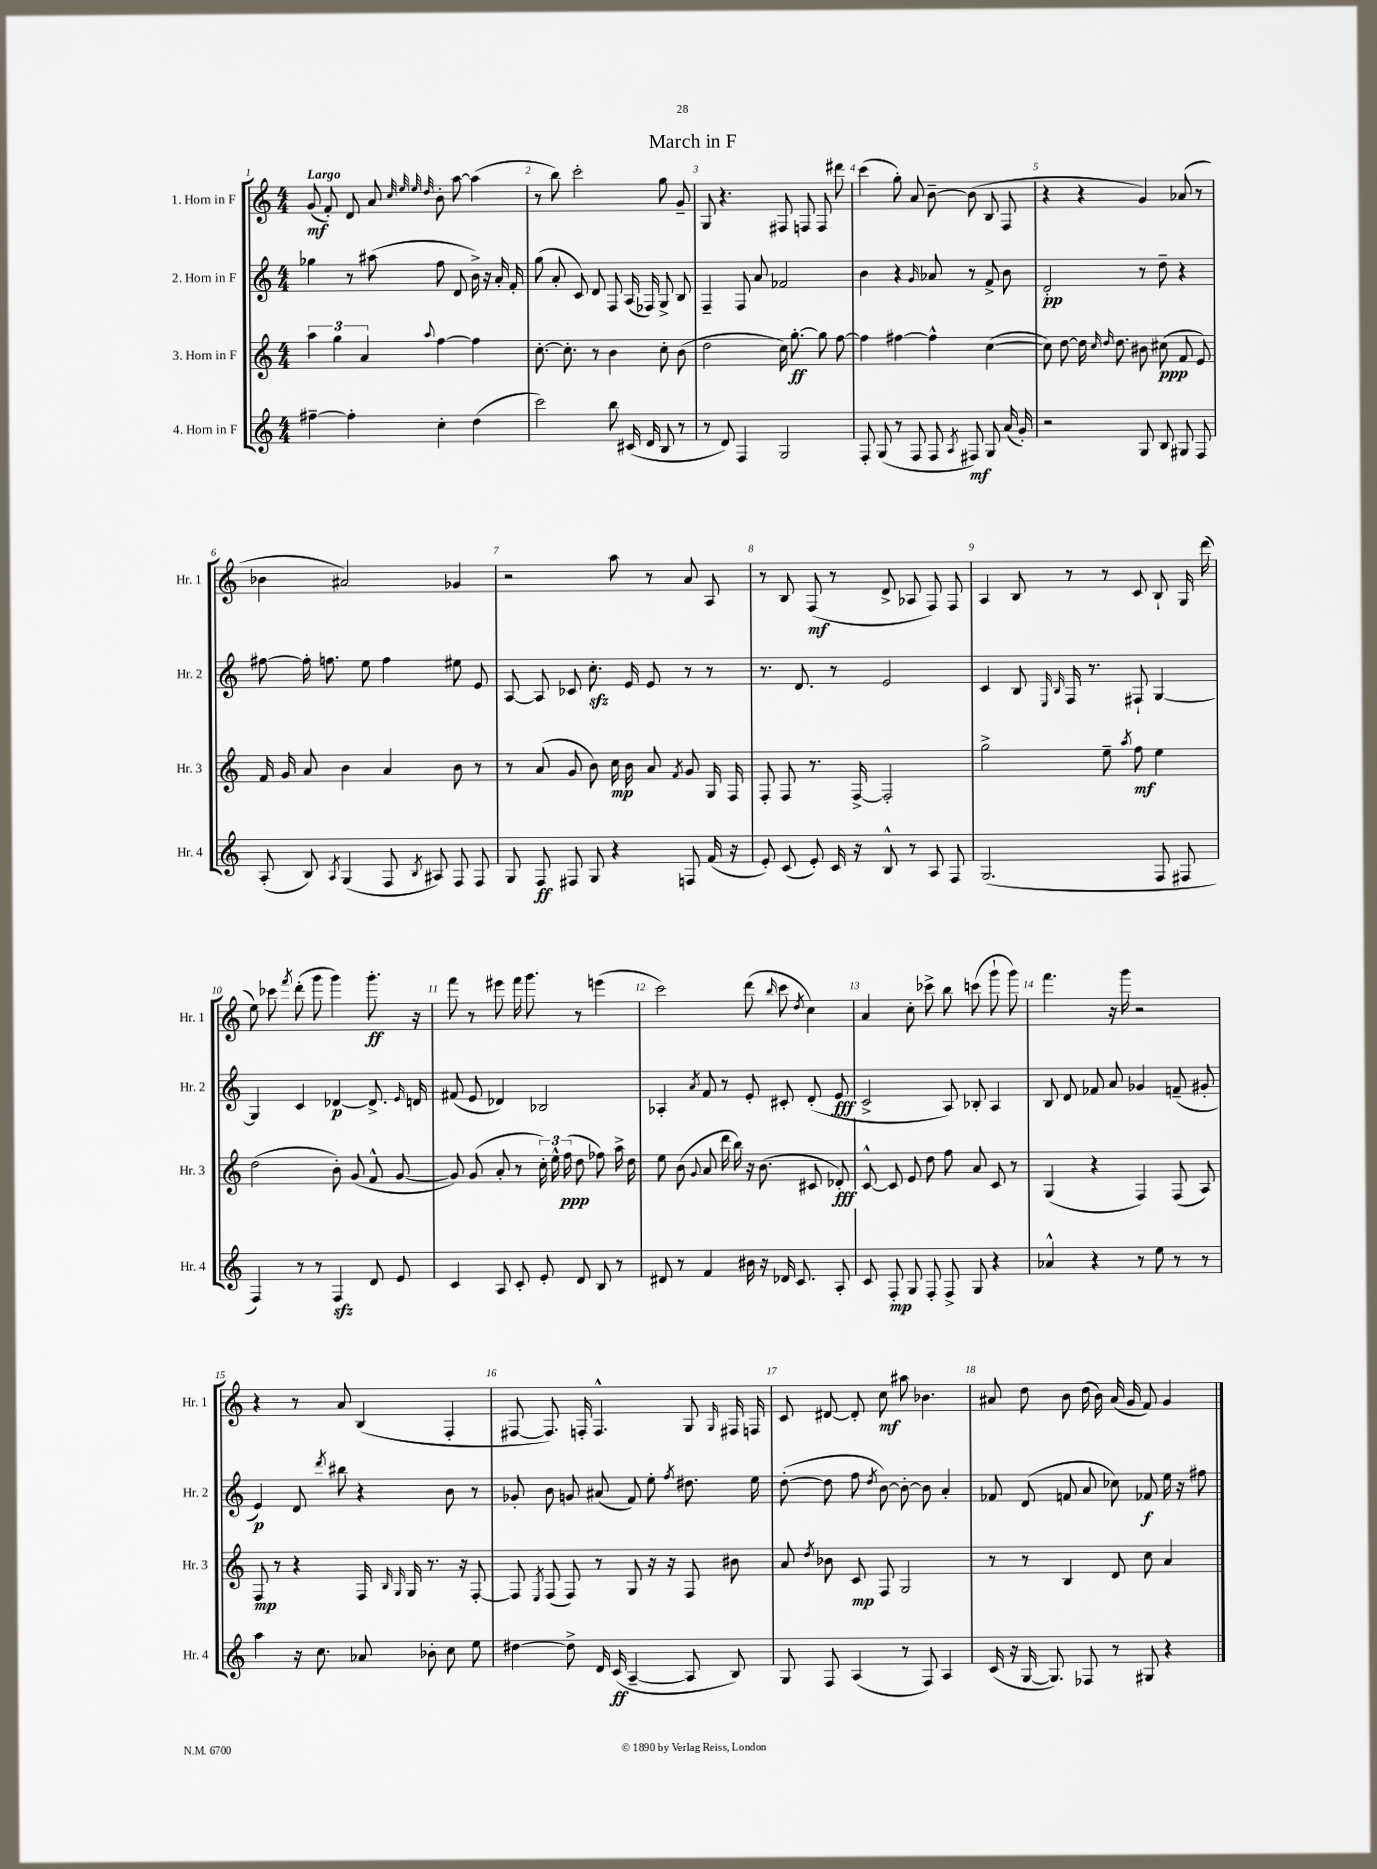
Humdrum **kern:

**kern	**dynam	**kern	**dynam	**kern	**dynam	**kern	**dynam
*part4	*part4	*part3	*part3	*part2	*part2	*part1	*part1
*staff4	*staff4	*staff3	*staff3	*staff2	*staff2	*staff1	*staff1
*I"4. Horn in F	*	*I"3. Horn in F	*	*I"2. Horn in F	*	*I"1. Horn in F	*
*I'Hr. 4	*	*I'Hr. 3	*	*I'Hr. 2	*	*I'Hr. 1	*
*clefG2	*	*clefG2	*	*clefG2	*	*clefG2	*
*k[]	*	*k[]	*	*k[]	*	*k[]	*
*M4/4	*	*M4/4	*	*M4/4	*	*M4/4	*
=1	=1	=1	=1	=1	=1	=1	=1
!	!	!	!	!	!	!LO:TX:a:B:t=Largo	!
[4ff#X~\	.	6aa\	.	4gg-X\	.	(8g/	mf
.	.	.	.	.	.	8f'/)	.
.	.	6gg\	.	.	.	.	.
4ff#'\]	.	.	.	8r	.	8d/	.
.	.	6a/	.	.	.	.	.
.	.	.	.	(8aa#X\	.	8a/	.
.	.	.	.	.	.	32qqcc/	.
.	.	.	.	.	.	32qqee/	.
.	.	.	.	.	.	32qqee/	.
.	.	8qqaa/	.	.	.	32qqdd/	.
4cc'\	.	[4ff\	.	8ff\	.	8b'\	.
.	.	.	.	8d/	.	[8aa\	.
(4dd\	.	4ff\]	.	16b^\)	.	(4aa\]	.
.	.	.	.	16r	.	.	.
.	.	.	.	16a'/	.	.	.
.	.	.	.	16f'/	.	.	.
=2	=2	=2	=2	=2	=2	=2	=2
2ccc\)	.	[8.cc'\	.	(8gg\	.	8r	.
.	.	.	.	8a'/	.	8bb\)	.
.	.	8.cc'\]	.	.	.	.	.
.	.	.	.	8c/)	.	2ccc'\	.
.	.	8r	.	8d/	.	.	.
8bb\	.	4b\	.	8F/	.	.	.
(16c#X/	.	.	.	(16A/	.	.	.
16d/	.	.	.	16F-X/)	.	.	.
8B/	.	8cc'\	.	8G^/	.	8gg\	.
8r	.	(8b\	.	8B/	.	8g~/	.
=3	=3	=3	=3	=3	=3	=3	=3
8r	.	2dd\	.	4F~/	.	8G/	.
8d/)	.	.	.	.	.	4.r	.
4F/	.	.	.	8F/	.	.	.
.	.	.	.	8a/	.	.	.
2G/	.	16cc\)	.	2f-X/	.	8F#X/	.
.	.	[8.gg'\	ff	.	.	.	.
.	.	.	.	.	.	8Fn/	.
.	.	8gg\]	.	.	.	8F/	.
.	.	[8ff\	.	.	.	8ddd#X\	.
=4	=4	=4	=4	=4	=4	=4	=4
8F'/	.	4ff\]	.	4b\	.	(4ccc\	.
(8G/	.	.	.	.	.	.	.
8r	.	[4ff#X\	.	4r	.	8gg'\)	.
8F/	.	.	.	.	.	8a/	.
.	.	.	.	16qqg/	.	.	.
8F/	.	4ff#^^\]	.	8a-X/	.	[8b~\	.
8qA/	.	.	.	.	.	.	.
8F#X/)	mf	.	.	8r	.	(8b\]	.
8G/	.	([4cc\	.	8f^/	.	8B/	.
(16a/	.	.	.	8b\	.	8F/	.
16g'/)	.	.	.	.	.	.	.
=5	=5	=5	=5	=5	=5	=5	=5
2r	.	8cc\])	.	2d'/	pp	4r	.
.	.	[8dd\	.	.	.	.	.
.	.	16dd\]	.	.	.	4r	.
.	.	16qqcc/	.	.	.	.	.
.	.	16qqdd/	.	.	.	.	.
.	.	8.dd\	.	.	.	.	.
8G/	.	8b#X\	.	8r	.	4g/)	.
8B/	.	(8cc#X\	ppp	8dd~\	.	.	.
8G#X/	.	8f/	.	4r	.	(8a-X/	.
8F/	.	8e/)	.	.	.	8r	.
!!LO:LB:g=z
=6	=6	=6	=6	=6	=6	=6	=6
(8A'/	.	16f/	.	[8ff#X\	.	4b-X\	.
.	.	16g/	.	.	.	.	.
8B/)	.	8a/	.	16ff#'\]	.	.	.
.	.	.	.	8.ffn\	.	.	.
8qA/	.	.	.	.	.	.	.
(4G/	.	4b\	.	.	.	2a#X/)	.
.	.	.	.	8ee\	.	.	.
8F/	.	4a/	.	4ff\	.	.	.
8qB/	.	.	.	.	.	.	.
8A#X/)	.	.	.	.	.	.	.
8F/	.	8b\	.	8ee#X\	.	4g-X/	.
8F/	.	8r	.	8e/	.	.	.
=7	=7	=7	=7	=7	=7	=7	=7
8G/	.	8r	.	[8A/	.	2r	.
8F/	ff	(8a/	.	8A/]	.	.	.
8F#X/	.	8g/	.	8c-X/	.	.	.
8G/	.	8b\)	.	8.cczz'\	.	.	.
4r	.	16cc\	mp	.	.	8aa\	.
.	.	16b\	.	16e/	.	.	.
.	.	8a/	.	8e/	.	8r	.
.	.	8qf/	.	.	.	.	.
8Fn/	.	8g/	.	8r	.	8a/	.
(16f/	.	16G/	.	8r	.	8A/	.
16r	.	16F/	.	.	.	.	.
=8	=8	=8	=8	=8	=8	=8	=8
8e'/)	.	8F'/	.	8.r	.	8r	.
(8c/	.	8F/	.	.	.	8B/	.
.	.	.	.	8.d/	.	.	.
8e'/)	.	8.r	.	.	.	(8F/	mf
16c/	.	.	.	8r	.	8r	.
16r	.	[16F^/	.	.	.	.	.
8B^^/	.	2F'/]	.	2e/	.	8d^/	.
8r	.	.	.	.	.	8A-X/	.
8A/	.	.	.	.	.	8F/)	.
8F/	.	.	.	.	.	8F/	.
=9	=9	=9	=9	=9	=9	=9	=9
(2.G/	.	2gg^\	.	4c/	.	4A/	.
.	.	.	.	8B/	.	8B/	.
.	.	.	.	16qqE/	.	.	.
.	.	.	.	16qqB/	.	.	.
.	.	.	.	16F/	.	8r	.
.	.	.	.	8.r	.	.	.
.	.	8ee~\	.	.	.	8r	.
.	.	8qaa/	.	.	.	.	.
.	.	8ff\	mf	8F#X`/	.	8c/	.
8F/	.	4ee\	.	[4G/	.	8B`/	.
8F#X/	.	.	.	.	.	16G/	.
.	.	.	.	.	.	(16ddd\	.
!!LO:LB:g=z
=10	=10	=10	=10	=10	=10	=10	=10
4F/)	.	(2dd\	.	4G/]	.	8ee\)	.
.	.	.	.	.	.	8ccc-X\	.
.	.	.	.	.	.	8qfff/	.
8r	.	.	.	4c/	.	(8ddd'\	.
8r	.	.	.	.	.	8ggg\	.
4Fzz/	.	8b'\)	.	[4d-X/	p	4ggg\)	.
.	.	(8g/	.	.	.	.	.
8d/	.	8f^^/	.	8.d-^/]	.	8.ggg'\	ff
8e/	.	[8g/	.	.	.	.	.
.	.	.	.	16qqe/	.	.	.
.	.	.	.	16dn/	.	16r	.
=11	=11	=11	=11	=11	=11	=11	=11
4c/	.	8g/])	.	(8f#X/	.	8fff\	.
.	.	(8g/	.	8e/	.	8r	.
8A/	.	8a'/	.	4d-X/)	.	8eee#X\	.
8c'/	.	8r	.	.	.	16fff\	.
.	.	.	.	.	.	8.ggg\	.
8e'/	.	24cc'\)	.	2B-X/	.	.	.
.	.	24ee^^\	.	.	.	.	.
.	.	(24ff\	ppp	.	.	.	.
8d/	.	8dd\	.	.	.	8r	.
8B/	.	8ff-X\)	.	.	.	(4eeen\	.
8r	.	16aa^\	.	.	.	.	.
.	.	16dd\	.	.	.	.	.
=12	=12	=12	=12	=12	=12	=12	=12
8d#X/	.	8ee\	.	4A-X'/	.	2ccc\)	.
8r	.	(8b\	.	.	.	.	.
.	.	8qqg/	.	8qa/	.	.	.
4f/	.	8a/	.	8f/	.	.	.
.	.	16ddd\	.	8r	.	.	.
.	.	16bb\)	.	.	.	.	.
16b#X\	.	16r	.	8e'/	.	(8ddd\	.
16r	.	(8.b\	.	.	.	.	.
.	.	.	.	.	.	16qqbb/	.
16d-X/	.	.	.	8c#X'/	.	8ccc\	.
8.c/	.	.	.	.	.	.	.
.	.	.	.	.	.	8qdd/	.
.	.	8c#X/	.	(8d'/	.	4cc\)	.
8A'/	.	8d-X'/)	fff	8e/	fff	.	.
=13	=13	=13	=13	=13	=13	=13	=13
8c/	.	[8c^^/	.	2c^/	.	4a/	.
8F'/	mp	8c/]	.	.	.	.	.
8G/	.	8e/	.	.	.	8cc'\	.
8F'/	.	8dd\	.	.	.	8ccc-X^\	.
8F^/	.	8ff\	.	8A/)	.	8bb\	.
8G/	.	8a/	.	8B-X'/	.	(8cccn\	.
4r	.	8c/	.	4A/	.	8ggg`\	.
.	.	8r	.	.	.	8ggg\)	.
=14	=14	=14	=14	=14	=14	=14	=14
4a-X^^/	.	(4G/	.	8B/	.	4.fff\	.
.	.	.	.	8d/	.	.	.
4r	.	4r	.	8f-X/	.	.	.
.	.	.	.	8a/	.	16r	.
.	.	.	.	.	.	16ggg\	.
8r	.	4F/)	.	4g-X/	.	2r	.
8ee\	.	.	.	.	.	.	.
8r	.	(8F/	.	(8fn~/	.	.	.
8r	.	8A/)	.	8g#X'/	.	.	.
!!LO:LB:g=z
=15	=15	=15	=15	=15	=15	=15	=15
4aa\	.	8F/	mp	4e/)	p	4r	.
.	.	8r	.	.	.	.	.
16r	.	4r	.	8d/	.	8r	.
8.cc\	.	.	.	.	.	.	.
.	.	.	.	8qddd/	.	.	.
.	.	.	.	8bb#X\	.	8a/	.
8a-X/	.	16F/	.	4r	.	(4B/	.
.	.	16qqB/	.	.	.	.	.
.	.	16qqG/	.	.	.	.	.
.	.	16G/	.	.	.	.	.
8b-X'\	.	8.r	.	.	.	.	.
8cc\	.	.	.	8b\	.	4F'/	.
.	.	16r	.	.	.	.	.
8ee\	.	[8F'/	.	8r	.	.	.
=16	=16	=16	=16	=16	=16	=16	=16
[4dd#X\	.	8F/]	.	8g-X'/	.	[8F#X/	.
.	.	8qE/	.	.	.	.	.
.	.	(8F/	.	8b\	.	8.F#/])	.
8dd#^\]	.	8F/)	.	8gn/	.	.	.
.	.	.	.	.	.	16Fn'/	.
16d/	.	8r	.	(8a#X/	.	4.F^^/	.
(16c/	ff	.	.	.	.	.	.
[4A~/	.	8G/	.	8f/)	.	.	.
.	.	16r	.	8ee'\	.	.	.
.	.	16r	.	.	.	.	.
.	.	.	.	8qff/	.	.	.
8A/]	.	8F/	.	8.dd#X\	.	8G/	.
.	.	.	.	.	.	16qqG/	.
8B/)	.	8b#X\	.	.	.	16F#X/	.
.	.	.	.	16ee\	.	16Fn/	.
=17	=17	=17	=17	=17	=17	=17	=17
8G/	.	8a/	.	([8dd'\	.	8c/	.
.	.	8qdd/	.	.	.	.	.
8F/	.	8b-X\	.	8dd\]	.	[8d#X/	.
(4A/	.	8c/	mp	8ff\	.	8d#'/]	.
.	.	.	.	8qdd/	.	.	.
.	.	8F/	.	[8b\)	.	8cc\	mf
8r	.	2G/	.	8b'\_	.	8aa#X\	.
8F/)	.	.	.	8b\]	.	4.b-X\	.
4A/	.	.	.	4a'/	.	.	.
=18	=18	=18	=18	=18	=18	=18	=18
(16c/	.	8r	.	8f-X/	.	8a#X/	.
16r	.	.	.	.	.	.	.
[16G/	.	8r	.	(8d/	.	8dd\	.
8.G/])	.	.	.	.	.	.	.
.	.	4B/	.	8fn/	.	8b\	.
8F-X/	.	.	.	8a/	.	(16dd\	.
.	.	.	.	.	.	16b\)	.
8r	.	8d/	.	8cc-X\)	.	(16a#/	.
.	.	.	.	.	.	16g/	.
8G#X/	.	8cc\	.	8f-X/	f	8f/)	.
4r	.	4a/	.	16ee\	.	4g/	.
.	.	.	.	16r	.	.	.
.	.	.	.	8ff#X\	.	.	.
==	==	==	==	==	==	==	==
*-	*-	*-	*-	*-	*-	*-	*-
